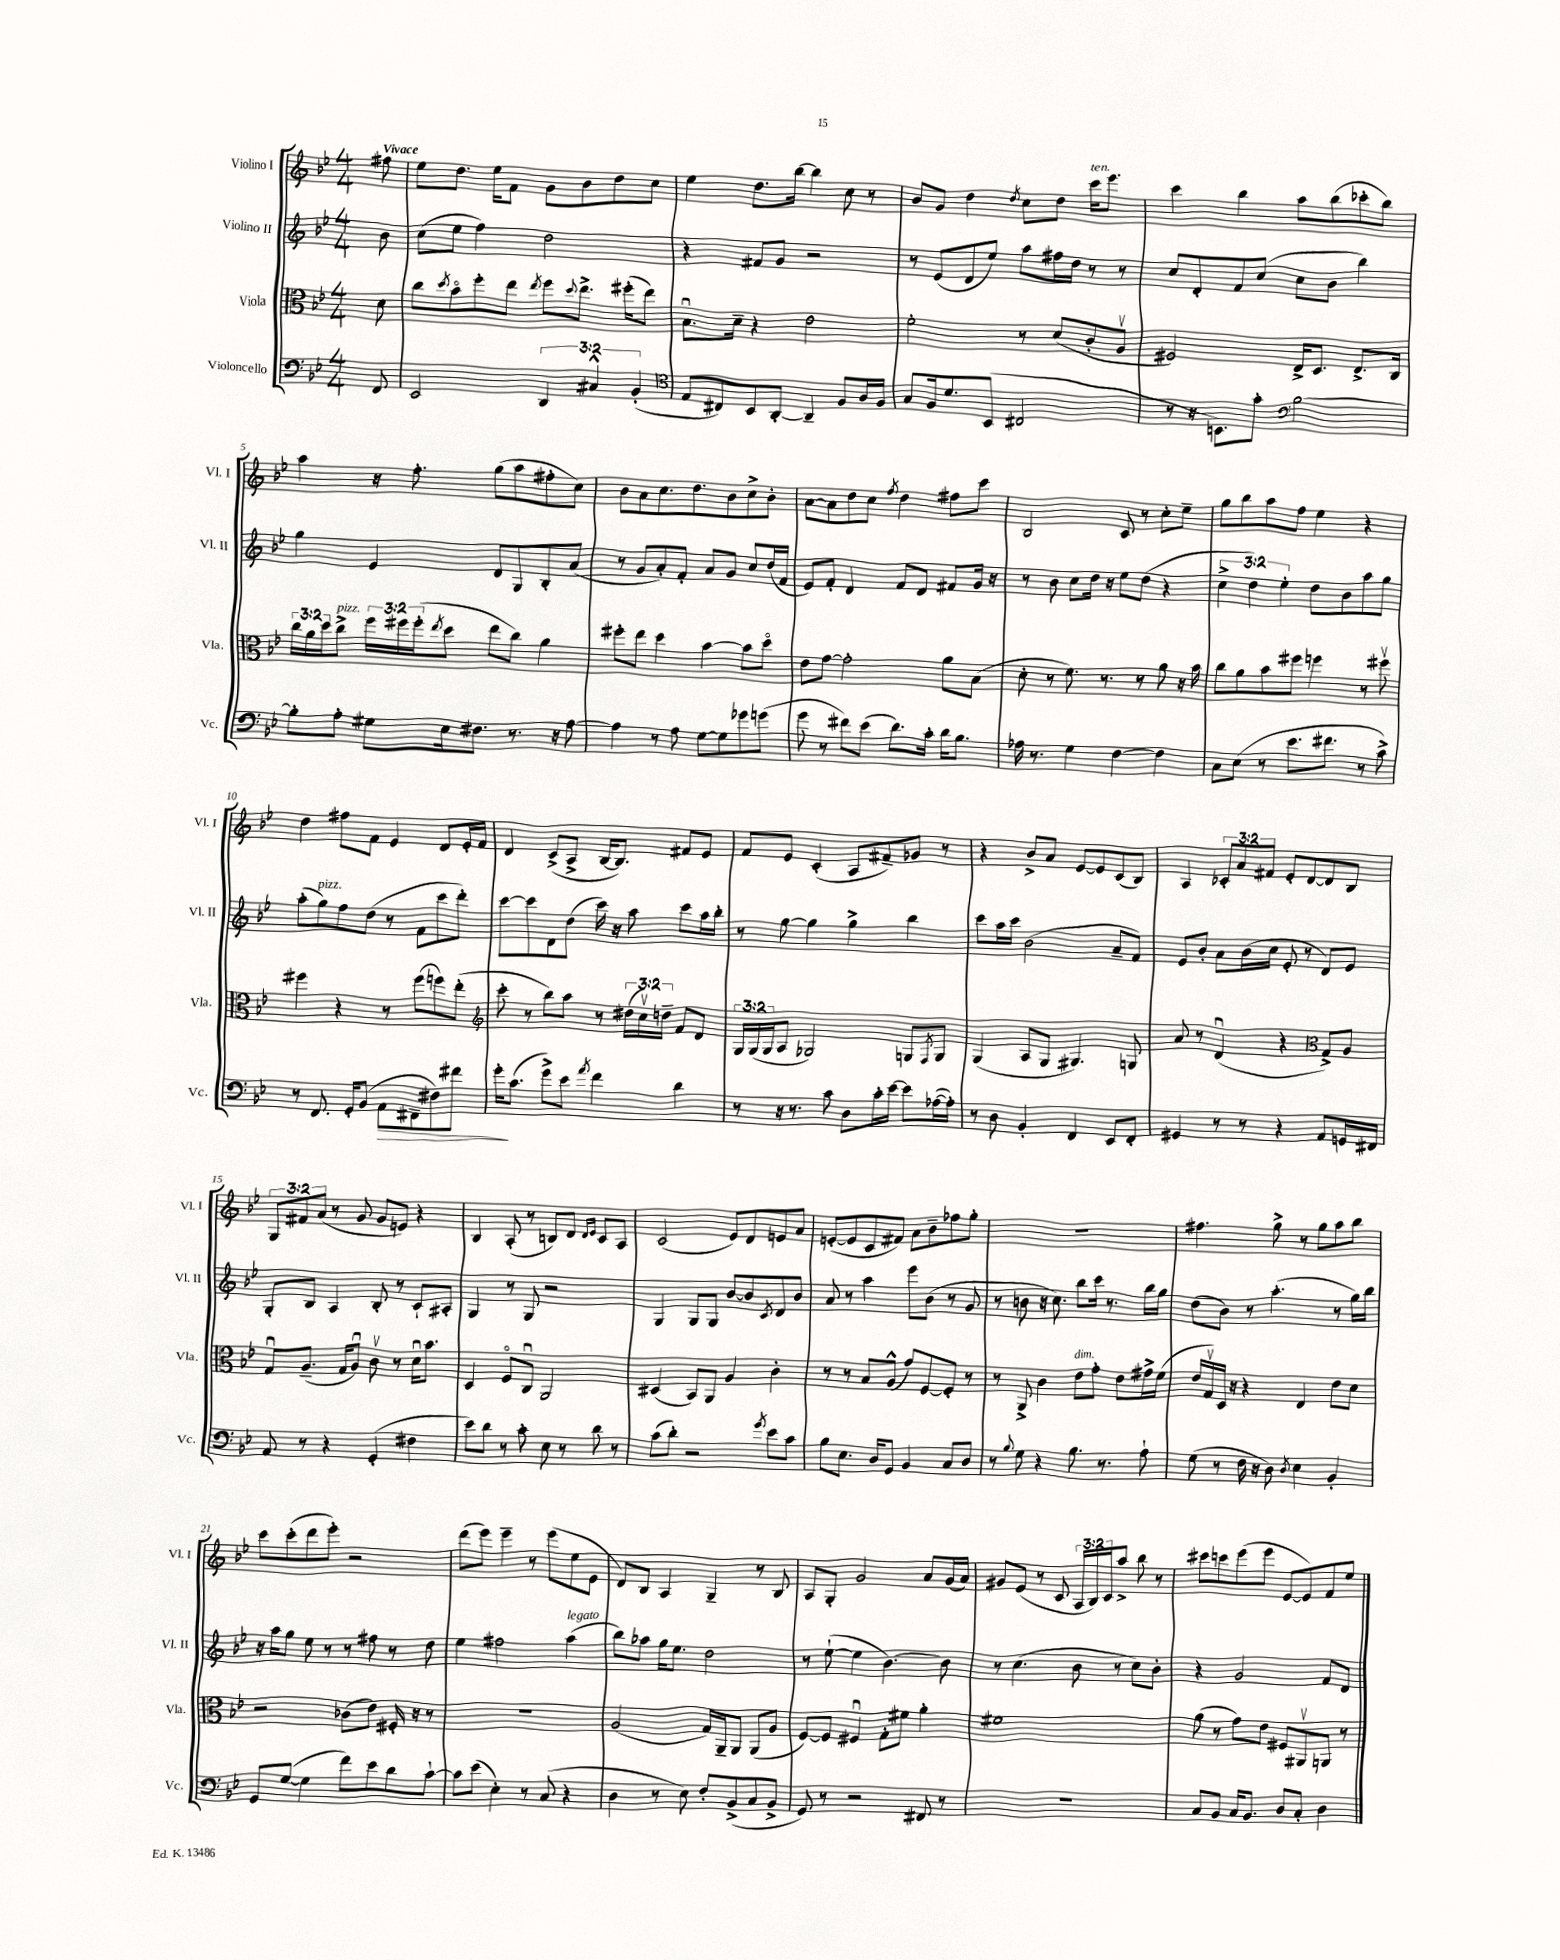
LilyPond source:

<<
\new StaffGroup <<
\new Staff = "s0" \with { instrumentName = "Violino I" shortInstrumentName = "Vl. I" } {
    \clef treble \key bes \major \numericTimeSignature \time 4/4 \override Staff.TupletNumber.text = #tuplet-number::calc-fraction-text \partial 8 \tempo "Vivace"
    fis''8 |
    ees''8 d''8. ees''16 f'8 g'8 bes'8 d''8 c''8 |
    ees''4 d''8. bes''16~ bes''4 c''8 r8 |
    bes'8 g'8 d''4 \acciaccatura { d''8 } c''8 d''8 c'''16^\markup { \italic "ten." } ees'''8. |
    c'''4 bes''4 a''8 bes''8( ces'''8-. bes''8) |
    a''4 r16 f''8.-. g''8( a''8 fis''8-. c''8) |
    bes'8 a'8 c''8. d''8. bes'8 c''8-> bes'8-. |
    a'8~ a'8 d''8 c''8 \acciaccatura { f''8 } d''4 fis''8 c'''8 |
    bes2 c'8 r8 c''8-. ees''8-- |
    g''8 bes''8 a''8 f''8 ees''4 r4 |
    d''4 fis''8 f'8 ees'4 d'8 ees'16-. f'16 |
    d'4 c'8->( a8-> bes16~ bes8.) fis'8 ees'8 |
    f'8 ees'8 c'4-.( a8 fis'8--) ges'8 r8 |
    r4 bes'8-> a'8 ees'8~ ees'8 c'8( bes8) |
    a4 \tuplet 3/2 { ces'8-. a'8 fis'8 } ees'8-. d'8~ d'8 bes8 |
    \tuplet 3/2 { g8 fis'8 a'8( } r8 g'8 g'8 e'8) r4 |
    bes4 a8-.( r8 b8) d'8 \grace { d'16 ees'16 } c'8 a8 |
    c'2( ees'8) d'8 e'8 a'8 |
    e'8~-.( e'8 c'8 fis'8) a'8 bes'8-- fes''8 g''8-. |
    R1 |
    fis''4. g''8-> r8 g''8 a''8 bes''8 |
    c'''8 c'''8-.( d'''8 ees'''8-.) r2 |
    d'''8( ees'''8) ees'''4-- r8 ees'''8( ees''8 ees'8 |
    d'8) bes8 a4 g4-- r8 bes8 |
    a8 g8-. g'2 a'8 g'16( a'16) |
    gis'8 ees'8( r8 c'8 \tuplet 3/2 { a16 bes16) c'16 } a''8-> bes''8 r8 |
    cis'''8 c'''8 ees'''8( ees'''8 ees'8~ ees'8) f'8 ees''8 \bar "|." |
}
\new Staff = "s1" \with { instrumentName = "Violino II" shortInstrumentName = "Vl. II" } {
    \clef treble \key bes \major \numericTimeSignature \time 4/4 \override Staff.TupletNumber.text = #tuplet-number::calc-fraction-text \partial 8
    bes'8 |
    c''8( ees''8 f''4) d''2 |
    r4 fis'8 g'8 r2 |
    r8 ees'8( d'8 ees''8) a''8 fis''16 d''16 r8 r8 |
    c''8 d'8-. f'8 c''8( c''8 bes'8 bes''4) |
    g''4 ees'4 d'8 g8 bes8-. a'8( |
    r8 g'8 a'8-.) f'8-. a'8 g'8 c''8 d''16( f'16 |
    ees'8) f'8-. d'4 f'8 d'8 fis'8 g'16 r16 |
    r8 bes'8 c''8 d''16 r16 ees''8 d''8( r4 |
    \tuplet 3/2 { c''4-> d''4) ees''4-. } d''8 bes'8 a''8 g''8 |
    a''8-.( g''8^\markup { \italic "pizz." }) f''8 d''8( r8 f'8 c'''8 d'''8-.) |
    c'''8~ c'''8 d'8 d''8( c'''16) r16 a''8 c'''8 a''16 bes''16-. |
    r8 g''8~ g''4 g''4-> bes''4 |
    c'''8 a''16 c'''16 bes'2( a'8-- f'8) |
    ees'8 bes'8-. a'8 bes'16( c''16 ees'8-. r8 d'8) ees'8 |
    g8-. bes8 a4 bes8-. r8 c'8-! ais8-. |
    g4 r8 g8 r2 |
    g4 g8 g8 bes'8~ bes'8 \acciaccatura { c'8 } d'8 bes'8 |
    a'8 r8 a''4 ees'''8 bes'8( r8 g'8 |
    r8 b'8 r16 c''8.) bes''8 c'''16 r8. bes''16 g''16 |
    d''8( bes'8) r8 a''4.-.( r8 g''16) bes''16 |
    r16 a''16 g''8 ees''8 r8 r8 fis''8 r8 d''8 |
    ees''4 fis''2 a''4^\markup { \italic "legato" }( |
    bes''8) aes''8 g''16 ees''8. d''2 |
    r8 ees''8~-!( ees''4 bes'4.~) bes'8 |
    r8 c''4.( bes'8 r8 c''8) bes'8-. |
    r4 g'2 f'8 d'8 \bar "|." |
}
\new Staff = "s2" \with { instrumentName = "Viola" shortInstrumentName = "Vla." } {
    \clef alto \key bes \major \numericTimeSignature \time 4/4 \override Staff.TupletNumber.text = #tuplet-number::calc-fraction-text \partial 8
    d'8 |
    c''8 \acciaccatura { d''8 } bes'8\flageolet f''8-. ees''8 \acciaccatura { ees''8 } f''8 \appoggiatura { d''8 } ees''8.-> fis''16-.( ees''8) |
    bes8.\downbow d'16-- r4 ees'2 |
    f'2-. r8 d'8( c'8-. a8\upbow |
    fis2) ees16-> d8. ees8.-> c16 |
    \tuplet 3/2 { c''16 a'16 d''16 } c''8->^\markup { \italic "pizz." } \tuplet 3/2 { f''16 fis''16 fis''16-.( } \acciaccatura { ees''8 } d''8 ees''8 c''8) a'4 |
    fis''8-. ees''8 d''4 bes'4~ bes'8 d''8\flageolet |
    ees'8 g'8~ g'2-. a'8 bes8( |
    d'8-. r8 f'8.) r8. r8 a'8 r16 bes'16 |
    c''8 a'8 bes'8 fis''8 f''4 r8 fis''8\upbow |
    fis''4 r4 r8 fis''8( f''8) ees''8-.( |
    \clef treble c'''8-. r8 bes''8) a''8 r8 \tuplet 3/2 { dis''16( c''16\upbow) d''16-- } f'8 d'8 |
    \tuplet 3/2 { g16 g16( g16 } a8 ges2) g8 \acciaccatura { f8 } g8 |
    g4( a8 g8 gis4.) g8 |
    a'8 r8 d'4\downbow( r4 \clef alto g8->) a8 |
    g8\downbow a8.--( g16 a8\downbow) c'8\upbow r8 d'16\downbow bes'8. |
    d4 f8\flageolet c8\downbow a,2 |
    dis4( bes,8) a,8 a4 c'4-. |
    r8 r8 bes8 a8-^( g'8) f8~ f8-. r8 |
    r8 a,8-> c'4 ees'8^\markup { \italic "dim." } g'8-. ees'8 gis'16-> f'16( |
    ees'16 g16\upbow) d16 r16 r4 ees4 ees'8 d'8 |
    r2 ces'8( ees'8) fis16-. r16 r8 |
    r1 |
    a2( g16) a,16-- a,8 a,8( a8 |
    f8~) f8 fis4\downbow g8-. fis'8 a'4-. |
    fis'1 |
    a'8( r8 g'8) ees'8 fis8 ais,8\upbow a,8 r8 \bar "|." |
}
\new Staff = "s3" \with { instrumentName = "Violoncello" shortInstrumentName = "Vc." } {
    \clef bass \key bes \major \numericTimeSignature \time 4/4 \override Staff.TupletNumber.text = #tuplet-number::calc-fraction-text \partial 8
    f,8 |
    ees,2 \tuplet 3/2 { d,4 cis4-^ bes,4-.( } |
    \clef tenor ees8 cis8) bes,8 a,8~-. a,4-- f8 a16 f16 |
    g8 f16 d'8. bes,8( cis2 |
    r8 r16 b,8.) g'8-. \clef bass bes2~ |
    bes8-. a8-. gis8 ees16 fis8. r8. r16 a8~ |
    a4 r8 a8 g8~ g8 ges'8 g'8( |
    g'8 r8 fis'8) ees'8( d'8.) c'16-. d'16 bes8. |
    aes16 r8. g4 f4~ f4 |
    c8 ees8( r8 ees'8. fis'8. r8 c'8->) |
    r8 f,8. g,16-. bes,8( a,8\> fis,8-- fis8) fis'8 |
    g'16-.\! c'8.( g'8->) ees'8 \acciaccatura { a'8 } f'4 d'4 |
    r8 r16 r8. c'8 d8 c'16-. ees'16~ ees'8 aes16~( aes16-.) |
    r8 d8 bes,4-. f,4 ees,8 f,8-. |
    gis,4 r8 r8 r4 a,8 g,16 fis,16 |
    a,8 r8 r4 g,4-.( fis4 |
    ees'8) d'8 r8 c'8-. ees8 r8 d'8 r8 |
    c'8( d'8-.) r2 \acciaccatura { g'8 } ees'8 c'8 |
    bes8 ees8. d16 g,8 bes,4 c8 d8 |
    r8 \appoggiatura { bes8 } g8 r4 bes8. r8. a8-! |
    g8( r8 f16 r16 d8) \acciaccatura { d8 } ees4 bes,4-. |
    g,8 g8~( g4 f'8) ees'8 d'8 c'8~-! |
    c'8 ees'8( ees4-.) r8 c8( r4 |
    d4 r8 ees8) f8-. bes,8->( c8 bes,8-> |
    g,8) r8 r2 fis,8 r8 |
    R1 |
    c8 bes,8 c16 bes,8. d8 c8-. d4 \bar "|." |
}
>>
>>
